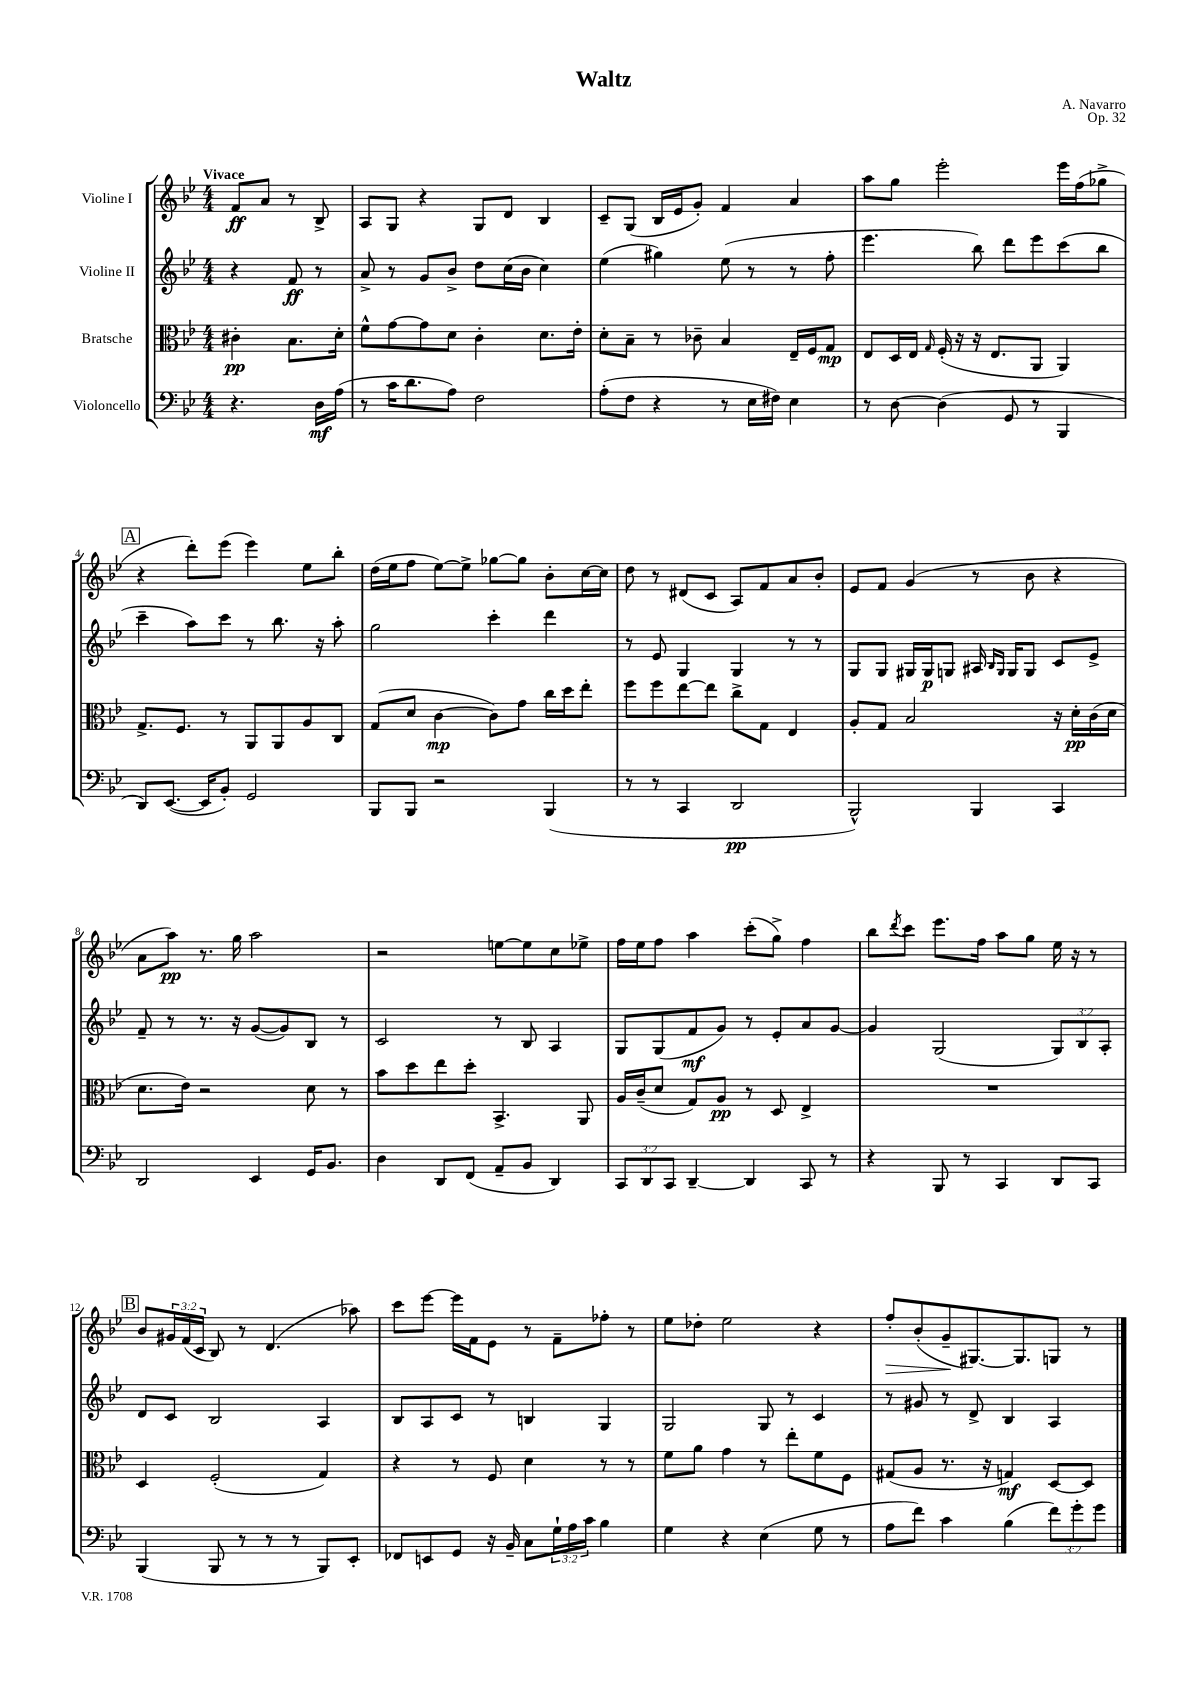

**kern	**kern	**kern	**kern
*staff4	*staff3	*staff2	*staff1
*clefF4	*clefC3	*clefG2	*clefG2
*k[b-e-]	*k[b-e-]	*k[b-e-]	*k[b-e-]
*M4/4	*M4/4	*M4/4	*M4/4
4.r	4c#'\	4r	8f/L
.	.	.	8a/J
.	8.B-\L	8f/	8r
16D\LL	.	8r	8B-^/
(16A\JJ	16d'\Jk	.	.
=	=	=	=
8r	8f^^\L	8a^/	8A/L
16c\LK	[8g\	8r	8G/J
8.d\	.	.	.
.	8g\]	8g/L	4r
8A\J)	8d\J	8b-^/J	.
2F\	4c'\	8dd\L	8G/L
.	.	(16cc\L	8d/J
.	.	16b-\JJ	.
.	8.d\L	4cc\)	4B-/
.	16e-'\Jk	.	.
=	=	=	=
(8A'\L	8d'\L	(4ee-\	8c~/L
8F\J	8B-~\J	.	(8G/J
4r	8r	4gg#\)	16B-/LL
.	.	.	16e-/J
.	8c-~\	.	8g'/J)
8r	4B-/	(8ee-\	4f/
16E-\LL	.	8r	.
16F#\JJ)	.	.	.
4E-\	16E-~/LL	8r	4a/
.	16F/J	.	.
.	8G/J	8ff'\	.
=	=	=	=
8r	8E-/L	4.eee-\	8aa\L
[8D\	16D/L	.	8gg\J
.	16E-/JJ	.	.
.	16qqG/	.	.
(4D\]	(16F'/	.	2eee-'\
.	16r	.	.
.	16r	8bb-\)	.
.	8.E-/L	.	.
8GG/	.	8ddd\L	.
8r	8AA/J	8eee-\	.
4BBB-/	4AA/)	(8ccc\	16eee-\LL
.	.	.	(16ff\J
.	.	8bb-\J	8gg-^\J
=	=	=	=
8DD/L)	8.G^/L	4ccc~\	4r
([8.EE-/J	.	.	.
.	8.F/J	.	.
.	.	8aa\L)	8ddd'\L)
16EE-/]LK	.	.	.
8BB-'/J)	8r	8ccc\J	(8eee-\J
2GG/	8AA/L	8r	4eee-\)
.	8AA/	8.bb-\	.
.	8A/	.	8ee-\L
.	.	16r	.
.	8C/J	8aa'\	8bb-'\J
=	=	=	=
8BBB-/L	(8G/L	2gg\	(16dd\LL
.	.	.	16ee-\J
8BBB-/J	8d/J	.	8ff\J
2r	[4c\	.	[8ee-\L)
.	.	.	8ee-^\]J
.	8c\]L)	4ccc'\	[8gg-\L
.	8g\J	.	8gg-\]J
(4BBB-/	16cc\LL	4ddd\	8b-'\L
.	16dd\J	.	.
.	8ee-'\J	.	[16cc\L
.	.	.	16cc\]JJ
=	=	=	=
8r	8ff\L	8r	8dd\
8r	8ff\	8e-/	8r
4CC/	[8ee-\	4G/	(8d#/L
.	8ee-\]J	.	8c/J
2DD/	8cc^\L	4G/	8A/L)
.	8G\J	.	8f/
.	4E-/	8r	8a/
.	.	8r	8b-'/J
=	=	=	=
2BBB-^^/)	8A'/L	8G/L	8e-/L
.	8G/J	8G/J	8f/J
.	2B-/	16G#/LL	(4g/
.	.	16G#/J	.
.	.	8G/J	.
4BBB-/	.	16A#/	8r
.	.	16qqB-/LL	.
.	.	16qqG/JJ	.
.	.	16G/LK	.
.	.	8G/J	8b-\
4CC/	16r	8c/L	4r
.	16d'\LL	.	.
.	(16c\	8e-^/J	.
.	16d\JJ	.	.
=	=	=	=
2DD/	8.d\L	8f~/	8a\L
.	.	8r	8aa\J)
.	16e-\Jk)	.	.
.	2r	8.r	8.r
.	.	16r	16gg\
4EE-/	.	([8g/L	2aa\
.	.	8g/])	.
16GG/LK	8d\	8B-/J	.
8.BB-/J	.	.	.
.	8r	8r	.
=	=	=	=
4D\	8b-\L	2c/	2r
.	8dd\	.	.
8DD/L	8ee-\	.	.
(8FF/J	8dd'\J	.	.
8AA~/L	4.BB-^/	8r	[8ee\L
8BB-/J	.	8B-/	8ee\]
4DD/)	.	4A/	8cc\
.	8AA/	.	8ee-^\J
=	=	=	=
12CC/L	16A/LL	8G/L	16ff\LL
.	(16c~/J	.	16ee-\J
12DD/	.	.	.
.	8d/J	(8G/	8ff\J
12CC/J	.	.	.
[4DD~/	8G/L)	8f/	4aa\
.	8A/J	8g/J)	.
4DD/]	8r	8r	(8ccc'\L
.	8D/	8e-'/L	8gg^\J)
8CC/	4E-^/	8a/	4ff\
8r	.	[8g/J	.
=	=	=	=
4r	1r	4g/]	8bb-\L
.	.	.	8qddd/
.	.	.	8ccc\J
8BBB-/	.	(2G/	8.eee-\L
8r	.	.	.
.	.	.	16ff\Jk
4CC/	.	.	8aa\L
.	.	.	8gg\J
8DD/L	.	12G/L)	16ee-\
.	.	.	16r
.	.	12B-/	.
8CC/J	.	.	8r
.	.	12A'/J	.
=	=	=	=
(4BBB-/	4D/	8d/L	8b-/L
.	.	8c/J	24g#/L
.	.	.	(24f/
.	.	.	24c/JJ
8BBB-/	(2F'/	2B-/	8B-/)
8r	.	.	8r
8r	.	.	(4.d/
8r	.	.	.
8BBB-/L)	4G/)	4A/	.
8EE-'/J	.	.	8aa-\)
=	=	=	=
8FF-/L	4r	8B-/L	8ccc\L
8EE/	.	8A/	[8eee-\J
8GG/J	8r	8c/J	16eee-\]LL
.	.	.	16f\J
16r	8F/	8r	8e-\J
16BB-~/	.	.	.
8C\L	4d\	4B/	8r
24G`\L	.	.	8f~\L
24A\	.	.	.
24c\JJ	.	.	.
4B-\	8r	4G/	8ff-'\J
.	8r	.	8r
=	=	=	=
4G\	8f\L	2G/	8ee-\L
.	8a\J	.	8dd-'\J
4r	4g\	.	2ee-\
(4E-\	8r	8G/	.
.	8ee-'\L	8r	.
8G\	8f\	4c/	4r
8r	8F\J	.	.
=	=	=	=
8A\L	(8G#/L	8r	8ff'/L
8f\J)	8A/J	8g#/	(8b-'/
4c\	8.r	8r	8g~/
.	.	8d^/	[8.G#/)
.	16r	.	.
(4B-\	4G/)	4B-/	.
.	.	.	8.G#/]
12f\L)	[8D/L	4A/	8G/J
12g'\	.	.	.
.	8D/]J	.	8r
12g\J	.	.	.
==	==	==	==
*-	*-	*-	*-
